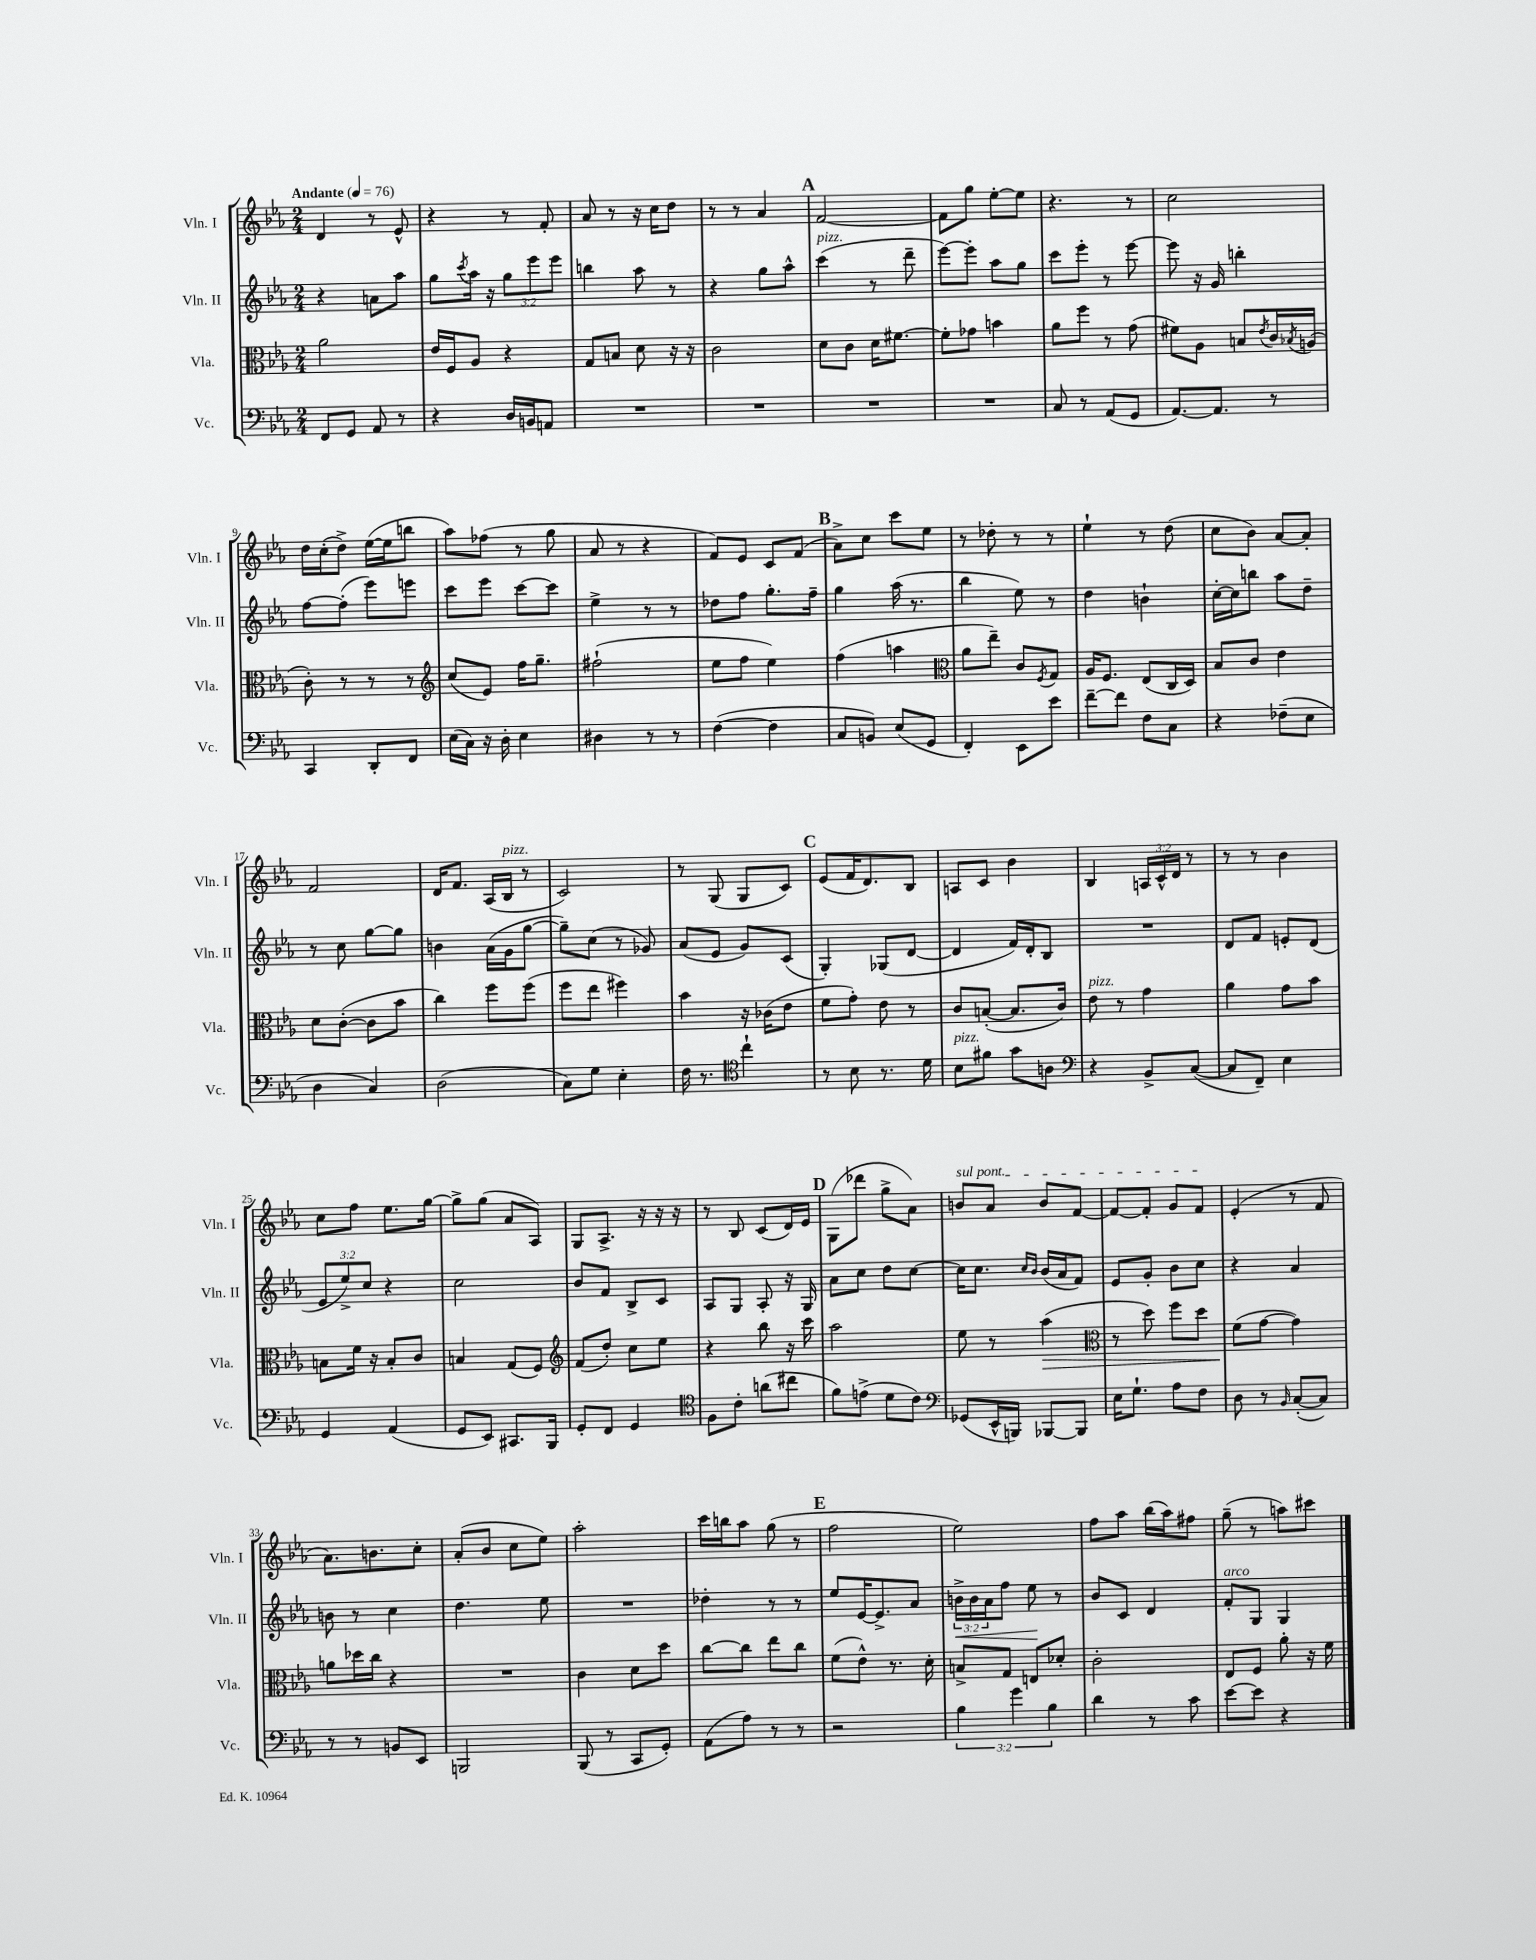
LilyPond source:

<<
\new StaffGroup <<
\new Staff = "s0" \with { instrumentName = "Vln. I" shortInstrumentName = "Vln. I" } {
    \clef treble \key ees \major \numericTimeSignature \time 2/4 \override Staff.TupletNumber.text = #tuplet-number::calc-fraction-text \tempo "Andante" 4 = 76
    d'4 r8 ees'8-^ |
    r4 r8 f'8-. |
    aes'8 r8 r16 c''16 d''8 |
    r8 r8 aes'4 |
    \mark \markup { \bold "A" } f'2~ |
    f'8 g''8 ees''8~-. ees''8 |
    r4. r8 |
    c''2 |
    d''16 c''16-.( d''8->) ees''16~( ees''16 b''8 |
    aes''8) fes''8( r8 g''8 |
    aes'8 r8 r4 |
    f'8) ees'8 c'8 f'8( |
    \mark \markup { \bold "B" } aes'8->) c''8 c'''8 ees''8 |
    r8 des''8-. r8 r8 |
    ees''4-! r8 d''8( |
    c''8 bes'8) aes'8~ aes'8-. |
    f'2 |
    d'16 f'8. aes16( bes16^\markup { \italic "pizz." } r8 |
    c'2) |
    r8 g8( g8 c'8) |
    \mark \markup { \bold "C" } ees'8( f'16 d'8.) bes8 |
    a8 c'8 bes'4 |
    bes4 \tuplet 3/2 { a16 c'16-^ d'16 } r8 |
    r8 r8 bes'4 |
    c''8 f''8 ees''8. g''16~ |
    g''8-> g''8( aes'8 aes8) |
    g8 aes8.-> r16 r16 r16 |
    r8 bes8 c'8( d'16) ees'16 |
    \mark \markup { \bold "D" } g8( des'''8 g''8-> aes'8) |
    \once \override TextSpanner.bound-details.left.text = \markup { \italic "sul pont." } b'8\startTextSpan aes'8 b'8 f'8~ |
    f'8~ f'8-. g'8 f'8\stopTextSpan |
    ees'4-.( r8 f'8 |
    aes'8.) b'8. c''8-. |
    aes'8-.( bes'8 c''8 ees''8) |
    aes''2-. |
    c'''16 b''16 aes''8 g''8( r8 |
    \mark \markup { \bold "E" } f''2 |
    ees''2) |
    f''8 aes''8 bes''16( aes''16) fis''8 |
    g''8--( r8 a''8) cis'''8 \bar "|." |
}
\new Staff = "s1" \with { instrumentName = "Vln. II" shortInstrumentName = "Vln. II" } {
    \clef treble \key ees \major \numericTimeSignature \time 2/4 \override Staff.TupletNumber.text = #tuplet-number::calc-fraction-text
    r4 a'8 aes''8 |
    g''8 \acciaccatura { c'''8 } aes''16 r16 \tuplet 3/2 { g''8 ees'''8 ees'''8 } |
    b''4 aes''8 r8 |
    r4 g''8 aes''8-^ |
    \mark \markup { \bold "A" } c'''4^\markup { \italic "pizz." }( r8 d'''8-- |
    ees'''8~) ees'''8-. aes''8 g''8 |
    c'''8 ees'''8-. r8 ees'''8~ |
    ees'''8 r16 g'16 b''4-. |
    f''8~ f''8-.( ees'''8) e'''8 |
    c'''8 ees'''8 c'''8~ c'''8 |
    ees''4-> r8 r8 |
    des''8 f''8 g''8.-. f''16-- |
    \mark \markup { \bold "B" } g''4 aes''16( r8. |
    bes''4 ees''8) r8 |
    d''4 b'4-! |
    c''16~-. c''16 b''8 aes''8 d''8-- |
    r8 c''8 g''8~ g''8 |
    b'4 aes'16( g'16 g''8~ |
    g''8--) c''8( r8 ges'8) |
    aes'8( ees'8 g'8) c'8( |
    \mark \markup { \bold "C" } g4-.) ges8( d'8~ |
    d'4 f'16) d'16-. bes8 |
    R2 |
    d'8 f'8 e'8-. d'8( |
    \tuplet 3/2 { ees'8 ees''8->) c''8 } r4 |
    c''2 |
    bes'8 f'8 bes8-> c'8 |
    aes8 g8 aes8-. r16 g16 |
    \mark \markup { \bold "D" } aes'8 c''8 d''8 c''8~ |
    c''16 c''8. \grace { c''16 bes'16 } bes'16( aes'16 f'8) |
    ees'8 g'8-. bes'8 c''8 |
    r4 aes'4 |
    b'8 r8 c''4 |
    d''4. ees''8 |
    R2 |
    des''4-. r8 r8 |
    \mark \markup { \bold "E" } ees''8 ees'16~ ees'8.-> aes'8 |
    \tuplet 3/2 { b'16->\< b'16 aes'16 } f''8 ees''8\! r8 |
    bes'8 c'8 d'4 |
    f'8-.^\markup { \italic "arco" } g8 g4 \bar "|." |
}
\new Staff = "s2" \with { instrumentName = "Vla." shortInstrumentName = "Vla." } {
    \clef alto \key ees \major \numericTimeSignature \time 2/4
    aes'2 |
    ees'16 f16 aes8 r4 |
    g8 b8 d'8 r16 r16 |
    c'2 |
    \mark \markup { \bold "A" } d'8 c'8 d'16 fis'8.~ |
    fis'8-. ges'8 b'4 |
    aes'8 f''8 r8 g'8( |
    fis'8) aes8 b8 \acciaccatura { ees'8 } c'16 \acciaccatura { bes8 } a16( |
    c'8-.) r8 r8 r8 |
    \clef treble c''8( ees'8) f''16 g''8.-- |
    fis''2-!( |
    ees''8 f''8 ees''4) |
    \mark \markup { \bold "B" } f''4( a''4 |
    \clef alto aes'8 ees''8--) c'8 \acciaccatura { f8 } g8 |
    aes16 f8. ees8( c16 d16) |
    bes8 c'8 ees'4 |
    d'8 c'8~-.( c'8 bes'8 |
    c''4) f''8 f''8( |
    f''8 ees''8 fis''4) |
    bes'4 r16 ces'16( ees'8 |
    \mark \markup { \bold "C" } f'8 g'8-.) ees'8 r8 |
    c'8 b8~-.( b8. c'16) |
    ees'8^\markup { \italic "pizz." } r8 g'4 |
    aes'4 g'8 bes'8 |
    b8 f'16 r16 b8-. c'8 |
    b4 g8( f8) |
    \clef treble f'8( d''8-.) c''8 ees''8 |
    r4 bes''8 r16 c'''16 |
    \mark \markup { \bold "D" } aes''2 |
    ees''8 r8 aes''4\>( |
    \clef alto r8 d''8) f''8 d''8 |
    f'8\!( g'8~ g'4) |
    a'8 des''16 c''16 r4 |
    R2 |
    c'4 d'8 d''8 |
    c''8~ c''8 ees''8 c''8 |
    \mark \markup { \bold "E" } f'8( ees'8-^) r8. d'16-. |
    b8-> g8 e8 des'8-. |
    c'2-. |
    ees8 f8 aes'8-. r16 f'16 \bar "|." |
}
\new Staff = "s3" \with { instrumentName = "Vc." shortInstrumentName = "Vc." } {
    \clef bass \key ees \major \numericTimeSignature \time 2/4 \override Staff.TupletNumber.text = #tuplet-number::calc-fraction-text
    f,8 g,8 aes,8 r8 |
    r4 d16 b,16 a,8 |
    R2 |
    R2 |
    \mark \markup { \bold "A" } R2 |
    R2 |
    c8 r8 aes,8( g,8 |
    aes,8.~) aes,8. r8 |
    c,4 d,8-. f,8 |
    ees16( c16) r16 d16-. ees4 |
    dis4 r8 r8 |
    f4~( f4 |
    \mark \markup { \bold "B" } c8 b,8) ees8( g,8 |
    f,4-.) ees,8 ees'8 |
    f'8~-- f'8 f8 c8 |
    r4 fes8--( ees8 |
    d4 c4) |
    d2( |
    c8) g8 ees4-. |
    f16 r8. \clef tenor c''4-! |
    \mark \markup { \bold "C" } r8 bes8 r8. d'16 |
    bes8^\markup { \italic "pizz." } fis'8 g'8 a8 |
    \clef bass r4 bes,8-> c8~( |
    c8 f,8--) ees4 |
    g,4 aes,4( |
    g,8 ees,8) cis,8. bes,,16 |
    g,8-. f,8 g,4 |
    \clef tenor f8 c'8-. a'8( cis''8 |
    \mark \markup { \bold "D" } f'8) e'8->( d'8 c'8) |
    \clef bass ges,8( ees,16-^ b,,16) bes,,8~ bes,,8 |
    ees16 g8.-! aes8 f8 |
    d8 r8 \grace { bes,16 } c8~-.( c8) |
    r8 r8 b,8 ees,8 |
    b,,2 |
    bes,,8( r8 c,8 g,8-.) |
    aes,8( aes8) r8 r8 |
    \mark \markup { \bold "E" } r2 |
    \tuplet 3/2 { bes4 g'4 bes4 } |
    d'4 r8 c'8 |
    ees'8~ ees'8 r4 \bar "|." |
}
>>
>>
